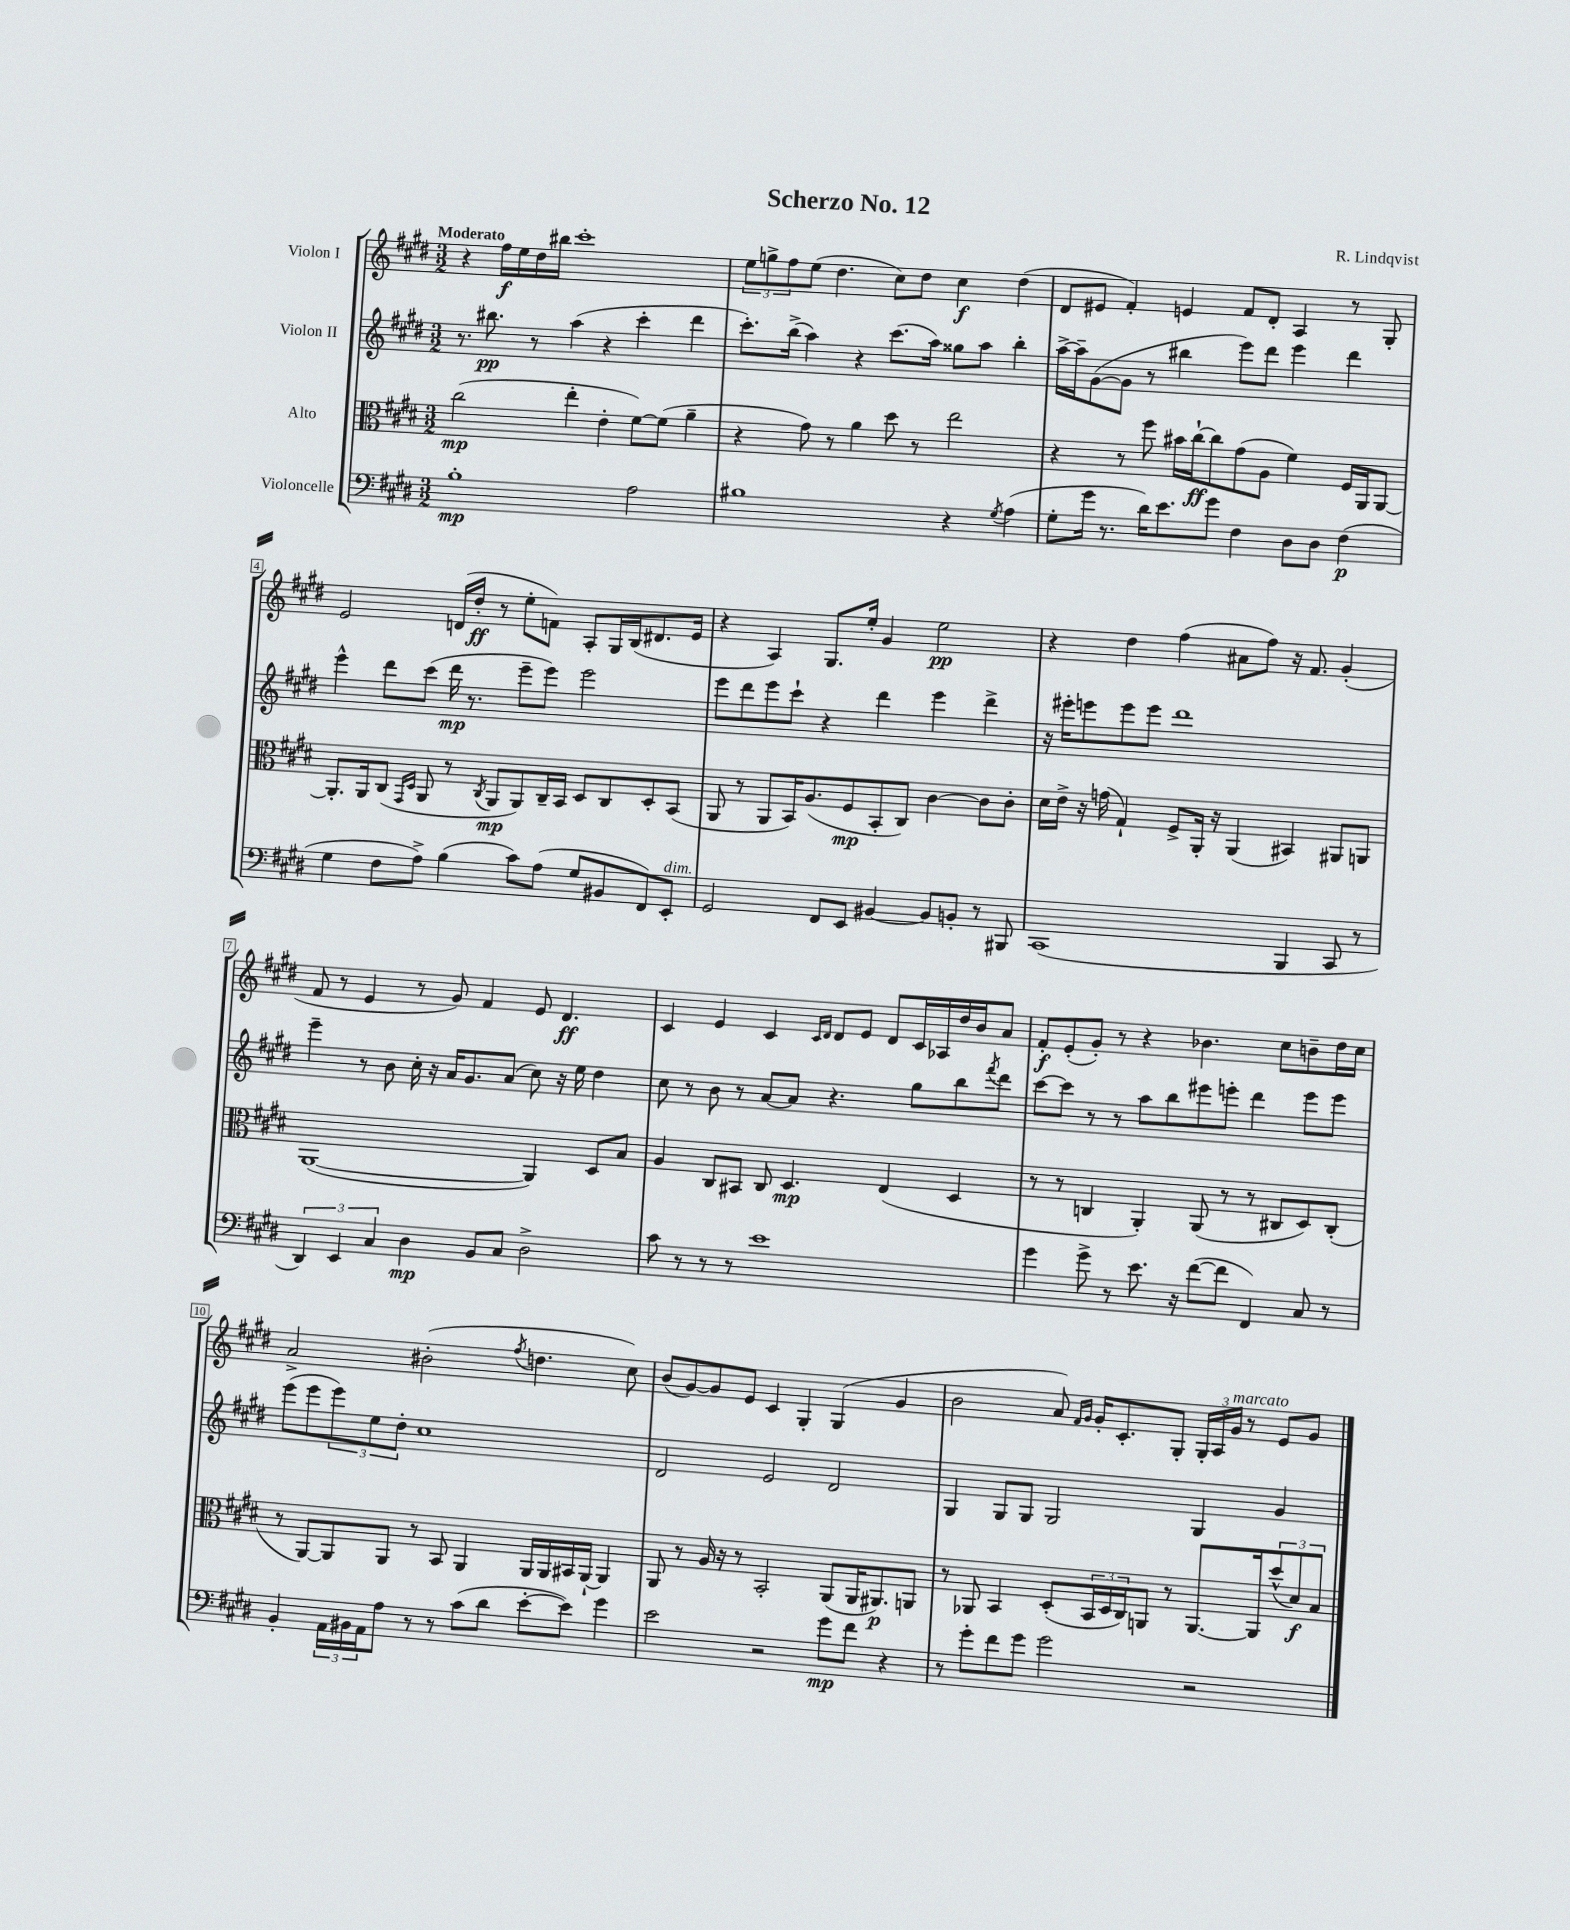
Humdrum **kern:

**kern	**kern	**kern	**kern
*staff4	*staff3	*staff2	*staff1
*clefF4	*clefC3	*clefG2	*clefG2
*k[f#c#g#d#]	*k[f#c#g#d#]	*k[f#c#g#d#]	*k[f#c#g#d#]
*M3/2	*M3/2	*M3/2	*M3/2
1B'	(2cc#	8.r	4r
.	.	8.bb#	.
.	.	.	16ff#
.	.	.	16ee
.	.	8r	16dd#
.	.	.	16bb#
.	4ee'	(4aa	1ccc#'
.	4e'	4r	.
2A	[8f#)	4ccc#'	.
.	(8f#]	.	.
.	4a~	4ddd#	.
=	=	=	=
1B#	4r	8.ccc#')	12ee
.	.	.	12gg^
.	.	.	12ff#
.	.	(16bb^	.
.	8g#)	4aa)	(8ee
.	8r	.	4.dd#
.	4a	4r	.
.	8dd#	(8.ccc#	8cc#)
.	8r	.	8dd#
.	.	16aa)	.
4r	2ee	8gg##	4cc#
.	.	8aa	.
8qG#	.	.	.
(4A	.	4bb'	(4dd#
=	=	=	=
8G#'	4r	[16aa^	8d#
.	.	16aa~]	.
16g#	.	([8g#	8e#
8.r	.	.	.
.	8r	8g#]	4f#')
16d#)	8ff#	8r	.
8.e	.	.	.
.	16b#	4bb#	4e
.	[16cc#`	.	.
8g#	8cc#]	.	.
4F#	(8g#	8eee)	8f#
.	8A	8ddd#	8d#'
8D#	4f#)	4eee	4A
8D#	.	.	.
(4F#	16F#	4ddd#	8r
.	16AA	.	.
.	[8AA	.	8G#'
=	=	=	=
4G#	8.AA']	4eee^^	2e
.	16AA	.	.
8F#	(8C#	8ddd#	.
.	16qqGG#	.	.
.	16qqD#	.	.
8A^)	8AA	(8ccc#	.
(4B	8r	16ddd#	(16d
.	.	8.r	16dd#'
.	8qC#	.	.
.	8AA	.	8r
8c#)	8AA)	8eee~	8ee'
(8A	16C#~	8eee)	8f)
.	16BB	.	.
8G#	8D#	2eee	8A'
8BB#	8C#	.	16G#
.	.	.	(16B
8FF#)	8D#'	.	8.d#
8EE'	(8BB	.	.
.	.	.	16e
=	=	=	=
2GG#	8AA	8eee	4r
.	8r	8ddd#	.
.	8AA	8eee	4A)
.	16BB)	8ccc#`	.
.	(8.A	.	.
8FF#	.	4r	8.G#
8EE	8F#	.	.
.	.	.	16ee'
[4BB#	8BB'	4ddd#	4g#
.	8C#)	.	.
8BB#]	[4c#	4eee	2ee
8BB'	.	.	.
8r	8c#]	4ddd#^	.
8BBB#	8c#'	.	.
=	=	=	=
(1CC#	16d#	16r	4r
.	16e^	16eee#'	.
.	16r	8eee	.
.	(16g	.	.
.	4G#`)	8eee	4dd#
.	.	8eee	.
.	8F#^	1ddd#	(4ff#
.	16AA'	.	.
.	16r	.	.
.	(4AA	.	8a#
.	.	.	8ff#)
4BBB	4BB#)	.	16r
.	.	.	8.f#
8CC#	8AA#	.	(4g#'
8r	8AA	.	.
=	=	=	=
6DD#)	([1AA	4eee~	8f#
.	.	.	8r
6EE	.	.	.
.	.	8r	4e
6C#	.	.	.
.	.	8b	.
4D#	.	16cc#'	8r
.	.	16r	.
.	.	16a	8g#)
.	.	8.g#	.
8BB	.	.	4f#
8C#	.	(8a	.
2D#^	4AA])	8cc#)	8e
.	.	16r	4.d#
.	.	16ee	.
.	8D#	4dd#	.
.	8B	.	.
=	=	=	=
8c#	4A	8cc#	4c#
8r	.	8r	.
8r	8C#	8b	4e
8r	8BB#	8r	.
1e	8C#	[8a	4c#
.	4.D#	8a]	.
.	.	.	16qqc#
.	.	.	16qqd#
.	.	4.r	8d#
.	.	.	8e
.	(4E	.	8d#
.	.	8gg#	16c#
.	.	.	16A-
.	4D#	8bb	16dd#
.	.	.	16b
.	.	8qfff#	.
.	.	8ddd#	8a
=	=	=	=
4g#	8r	[8ccc#	8f#'
.	8r	8ccc#]	(8e'
8g#^	4C	8r	8g#')
8r	.	8r	8r
8.e	4AA')	8aa	4r
.	.	8bb	.
16r	.	.	.
([8f#	(8AA	8eee#	4.b-
8f#]	8r	8eee'	.
4FF#)	8r	4ddd#	.
.	8C#	.	8cc#
8C#	8D#)	8eee	8b~
8r	(8C#'	8eee	16dd#
.	.	.	16cc#
=	=	=	=
4BB'	8r	(8eee	2a^
.	[8AA)	8eee	.
24AA	8AA]	12eee)	.
24BB#	.	.	.
24AA	.	12ee	.
8A	8AA	.	.
.	.	12dd#'	.
8r	8r	1cc#	(2b#'
8r	8BB	.	.
(8c#	4AA	.	.
8d#	.	.	.
.	.	.	8qff#
[8e'	16AA	.	4.dd
.	16AA	.	.
8e])	16BB#	.	.
.	[16AA`	.	.
4g#	4AA]	.	.
.	.	.	8cc#)
=	=	=	=
2e	8AA	2d#	(8b
.	8r	.	[8g#)
.	16A	.	8g#]
.	16r	.	.
.	8r	.	8e
2r	2BB'	2e	4c#
.	.	.	4G#'
8g#	(8AA	2d#	(4G#
8f#	16AA	.	.
.	8.AA#)	.	.
4r	.	.	4g#
.	8AA	.	.
=	=	=	=
8r	8r	4G#	2b
8g#'	8AA-	.	.
8f#	4BB	8G#	.
8g#	.	8G#	.
2g#	(8D#'	2G#	8a)
.	.	.	16qqf#
.	.	.	16qqg#
.	24BB	.	16g#'
.	24D#	.	.
.	.	.	8.c#'
.	24C#)	.	.
.	8AA	.	.
.	8r	.	8G#'
2r	[8.AA	4G#	24G#'
.	.	.	24A
.	.	.	24g#
.	.	.	8r
.	16AA]	.	.
.	(12dd#^^	4g#	8e
.	12d#)	.	.
.	.	.	8g#
.	12B	.	.
==	==	==	==
*-	*-	*-	*-
